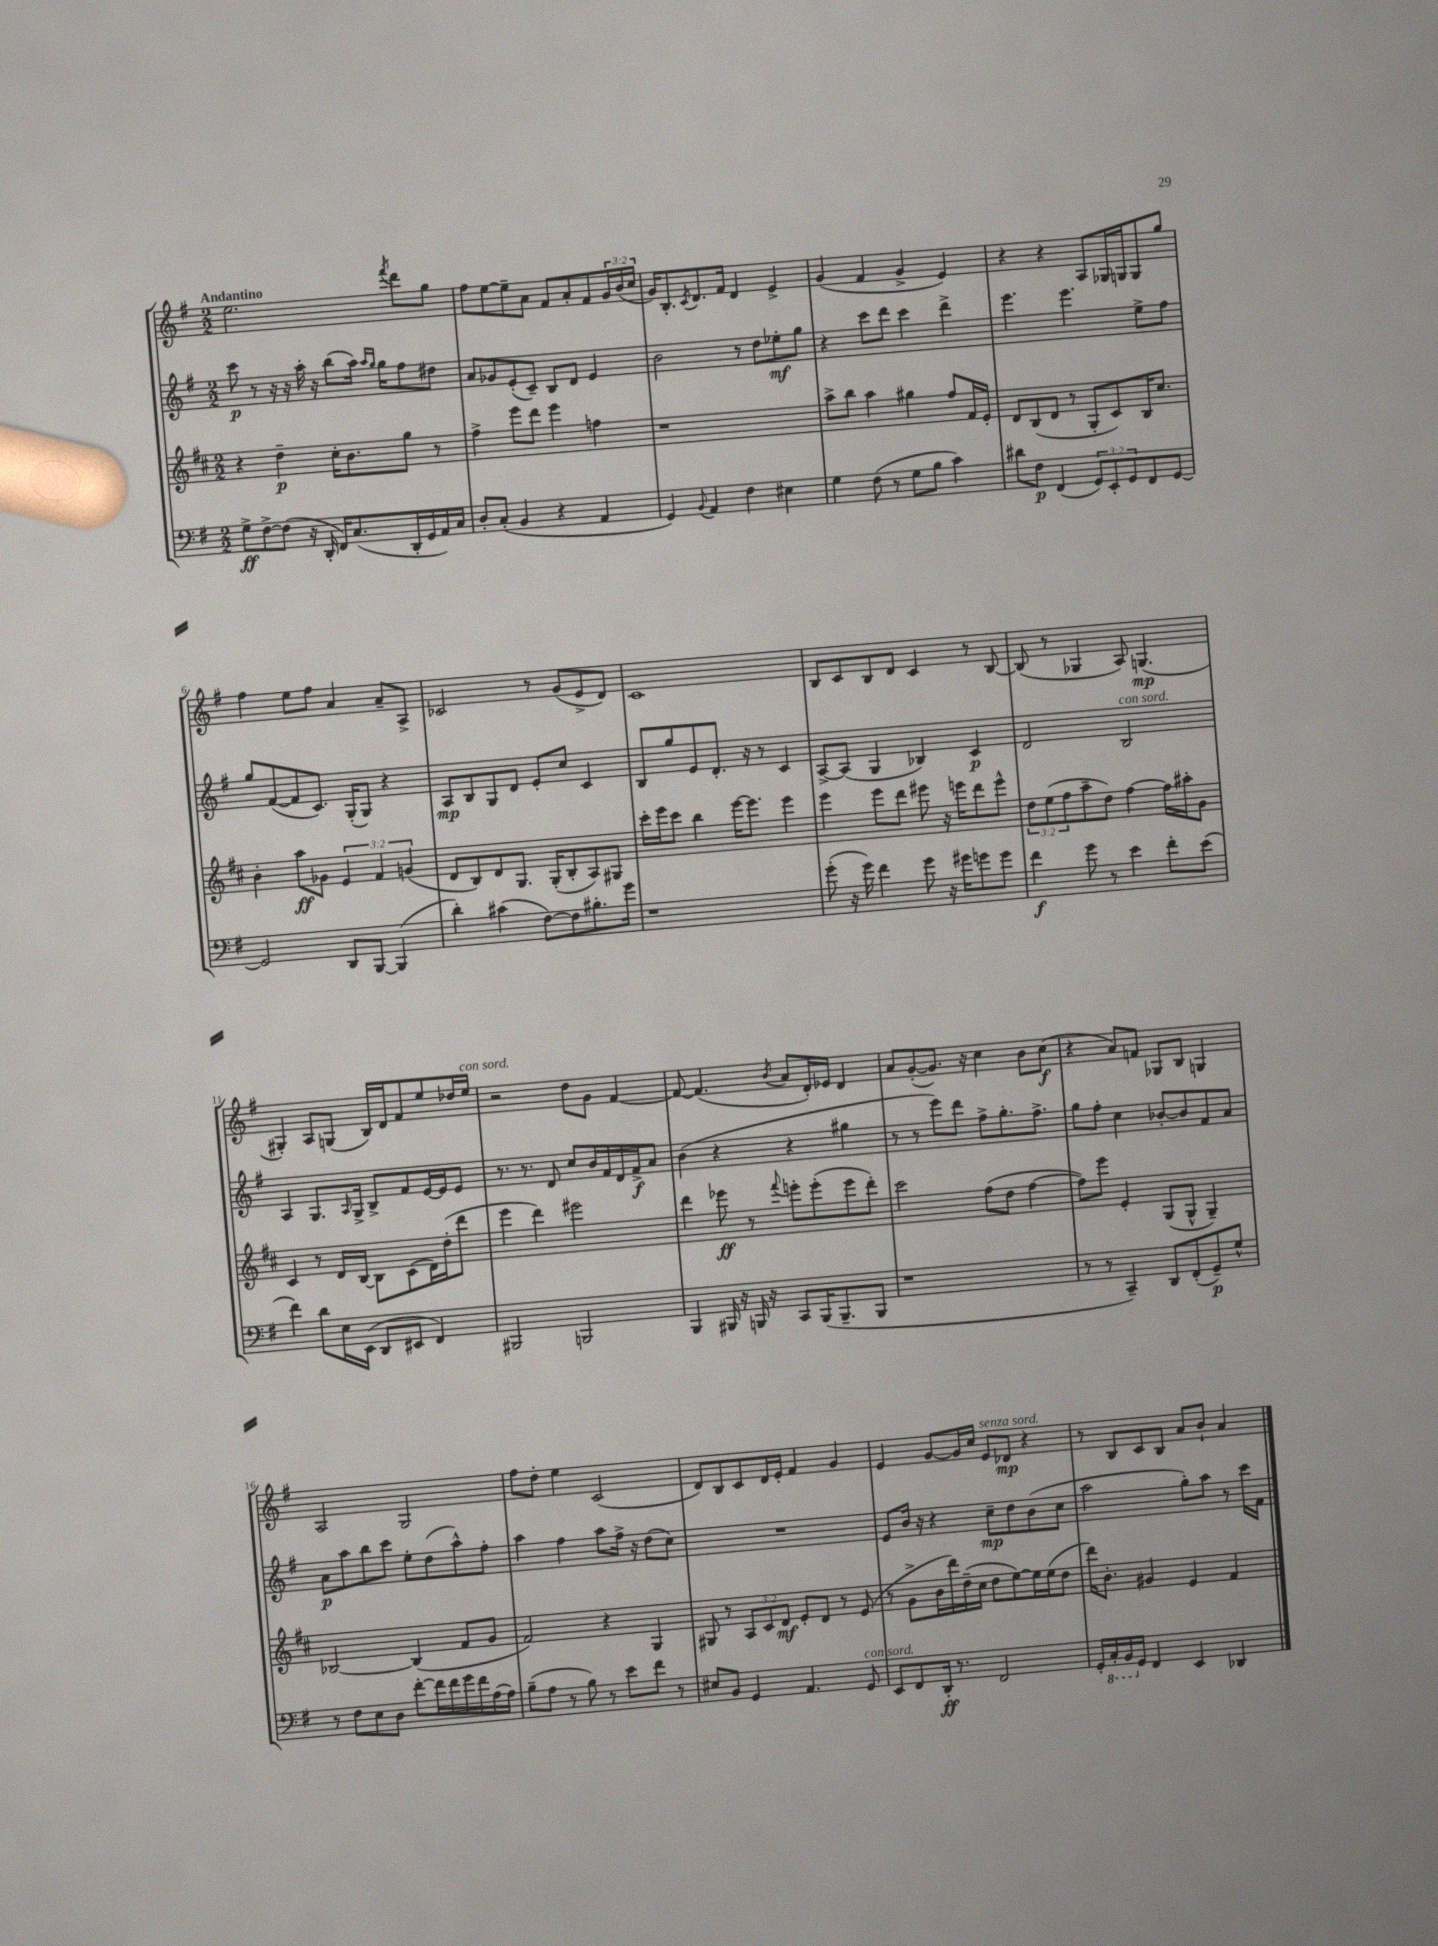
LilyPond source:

<<
\new StaffGroup <<
\new Staff = "s0" {
    \clef treble \key g \major \numericTimeSignature \time 2/2 \override Staff.TupletNumber.text = #tuplet-number::calc-fraction-text \tempo "Andantino"
    e''2. \acciaccatura { fis'''8 } d'''8 g''8 |
    fis''8 e''8~ e''8-- a'8 fis'8 a'8-. fis'8 \tuplet 3/2 { g'16 b'16( c''16 } |
    g'16) b8.-. \acciaccatura { c'8 } d'8. fis'16 d'4 e'4-> |
    g'4( fis'4 g'4-> e'4) |
    r4 r4 a8 ges16 g16 g8 g''8 |
    fis''4 e''8 fis''8 a'4 a'8-- a8-> |
    ces'2 r8 g'8( e'8-> d'8) |
    c'1 |
    b8 c'8 b8 d'8 c'4 r8 b8~ |
    b8( r8 ges4 a8) g4.\mp( |
    gis4-.) a8 g8( b16) d'16 fis'8 e''8 des''16 e''16^\markup { \italic "con sord." } |
    r2 d''8 g'8 fis'4~ |
    fis'8~ fis'4.( \acciaccatura { b'8 } a'8 d'16-.) ees'16 d'4 |
    a'8 g'8~-.( g'8.) r16 c''4 b'8 c''8\f( |
    r4 a'8) f'8 ges8 b8 g4 |
    a2 g2 |
    fis''8 d''8-. e''4 c'2( |
    d'8) b8 c'8 d'16 e'16-. fis'4 g'4 |
    e'4 g'8~ g'16 c''16 e'8^\markup { \italic "senza sord." } des'8\mp r4 |
    r8 b8 c'8 b8 a'8 b'8-! a'4 \bar "|." |
}
\new Staff = "s1" {
    \clef treble \key g \major \numericTimeSignature \time 2/2
    c'''8\p r8 r16 r16 a''16-. r16 b''8( a''16) \grace { a''16 g''16 } g''16 fis''8 dis''8 |
    a'8 ges'8 e'8-.( c'8--) b8 d'8 e'4 |
    b'2 r8 d''8 ees''8-.\mf g''8 |
    r4 c'''8 d'''8 c'''4 d'''4-> |
    e'''4. e'''4. e''8-> fis''8 |
    g''8 fis'8~( fis'8 c'8.) g16-.( g8) r4 |
    a8\mp b8 g8 d'8 e'8-. c''8 c'4 |
    b8 g''8 e'8 d'8.-. r16 r8 c'4 |
    a8~-> a8( g4 bes4) c'4\p |
    d'2 b2^\markup { \italic "con sord." } |
    a4 g8. \grace { a16 } g16-> b8-> fis'8 e'16~ e'16 e'8 |
    r8. r8. d'8 c''8 b'16 fis'16 d'16 fis'16->\f a'8 |
    b'4( r4 r4 gis''4 |
    r8 r8 e'''8) d'''8 fis''8-> g''8.-. fis''8.-> |
    g''8 fis''8-. c''4 bes'8~-. bes'8 fis'8 a'8 |
    a'8\p a''8 b''8 c'''8 e''8-. d''8( a''8-^) fis''8-. |
    a''4 fis''4 a''8 fis''16-> r16 d''8( c''8) |
    R1 |
    e'8 b'16 r16 r4 c''8--\mp d''8 b'8( c''8 |
    a''2 g''8-.) a''8 r8 c'''16 fis'16 \bar "|." |
}
\new Staff = "s2" {
    \clef treble \key d \major \numericTimeSignature \time 2/2 \override Staff.TupletNumber.text = #tuplet-number::calc-fraction-text
    r4 d''4--\p cis''16-. b'8. g''8 r8 |
    fis''4-> e'''8 d'''8 e'''4 f''4 |
    r1 |
    a''8-> b''8 a''4 gis''4 fis''8 fis'16 e'16-. |
    d'8 b8( d'8 r8 g8-. cis'8) b16 cis''8. |
    b'4-. a''8\ff ges'8 \tuplet 3/2 { e'4 fis'4 g'4( } |
    d'8 b8) d'8 g8. g16-.( b8-. a8) gis8 |
    cis'''16-. e'''16 cis'''8 b''4 e'''16~ e'''8. e'''4 |
    e'''4 e'''8 d'''8 eis'''8 r16 e'''16 d'''8 e'''8-^ |
    \tuplet 3/2 { d''8 e''8( fis''8 } a''8-- d''8) fis''4~ fis''16 ais''16-. g'8 |
    cis'4 r8 d'16 b16~ b8 cis'8( d'16) d''16-.( d'''8 |
    e'''4 d'''4) eis'''2 |
    d'''4 ees'''8\ff r8 \appoggiatura { fis'''8 } e'''8-. e'''8-.( e'''8 d'''8-.) |
    cis'''2 fis''8( d''8 fis''4~ |
    fis''8) e'''8 e'4-. g8( g8-^ g4--) |
    bes2~ bes4( fis'8 g'8 |
    fis'2) r4 g4 |
    gis8 r8 \tuplet 3/2 { a8 cis'8 d'8\mf } e'8-. d'8 r8 e'8( |
    r8 g'8-> b'16 d'''16) d''16--( cis''16 d''8 e''8~) e''16 e''16( d''8 |
    d'''16) b'8.-. gis'4 e'4 fis'4 \bar "|." |
}
\new Staff = "s3" {
    \clef bass \key g \major \numericTimeSignature \time 2/2 \override Staff.TupletNumber.text = #tuplet-number::calc-fraction-text
    g8->\ff fis8~-> fis8( r16 d,16-. fis,16) c8.( d,16-. g,16 a,16) c16 |
    d8-. c8-.( b,4 r4 a,4 |
    g,4) \appoggiatura { b,8 } a,4 fis4 eis4 |
    g4 fis8( r8 g8 b8 c'4) |
    dis'8 fis8\p fis,4( \tuplet 3/2 { g,8) e,8-. g,8 } fis,8 g,8~ |
    g,2 d,8 b,,8~ b,,4( |
    d'4-.) cis'4( fis8~) fis8 bis8.-. g'16 |
    r1 |
    g'8-.( r16 g'16) fis'4 g'8 r16 gis'16 g'8 g'8 |
    fis'4\f g'8 r8 e'4 fis'8-. e'8( |
    fis'4) d'8 e16 e,16( d,8 eis,8 fis,4) |
    bis,,2 b,,2 |
    b,,4 bis,,16 r16 b,,16 r16 c,8 b,,16( b,,8.-- b,,8 |
    r1 |
    r8 r8 c,4--) d,8 fis,8-.( g,8--\p) g8-^ |
    r8 fis8 e8 d8 fis'8~-. fis'16 fis'16 g'16 fis'16 a16( a16) |
    b8--( a8 r8 b8) r8 e'8 fis'8 r8 |
    eis8 b,8 g,4 a,4. g,8^\markup { \italic "con sord." } |
    e,8 fis,8 d,16-.\ff r8. fis,2 |
    g,16-. \ottava #-1 c,16-. b,,16 \ottava #0 g,16 fis,4 e,4 des,4 \bar "|." |
}
>>
>>
